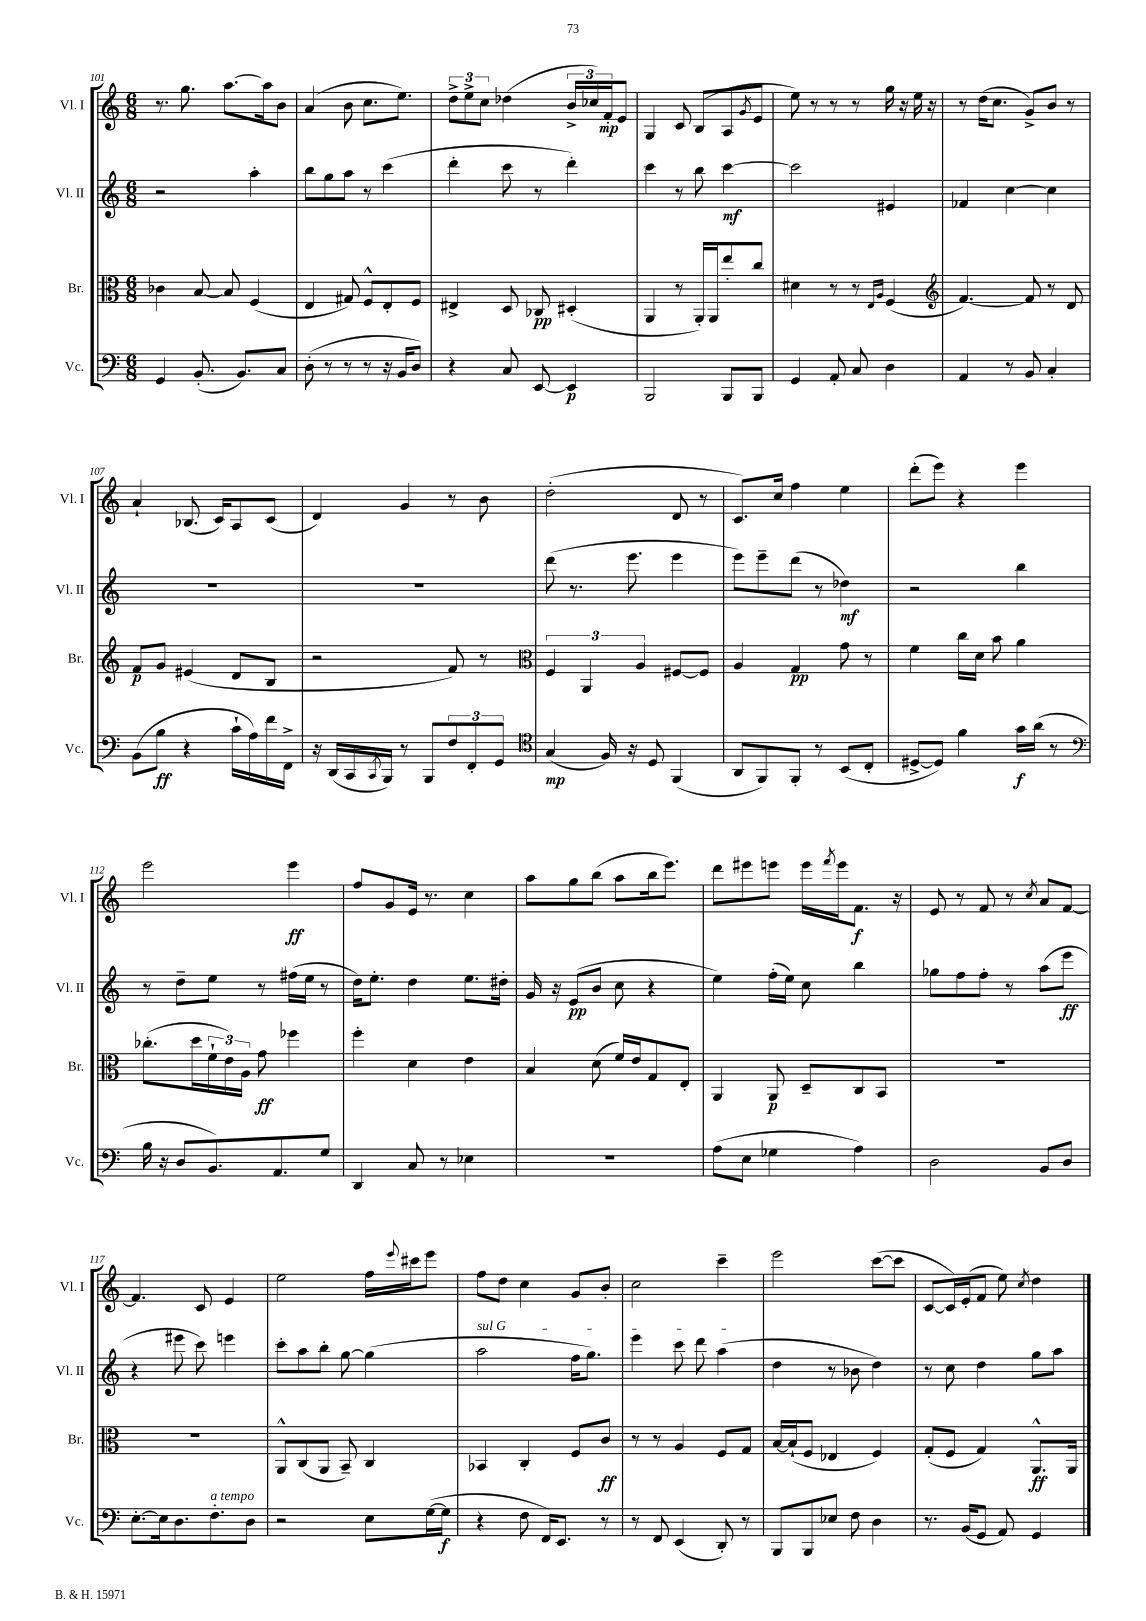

**kern	**kern	**kern	**kern
*staff4	*staff3	*staff2	*staff1
*clefF4	*clefC3	*clefG2	*clefG2
*k[]	*k[]	*k[]	*k[]
*M6/8	*M6/8	*M6/8	*M6/8
4GG/	4c-\	2r	8.r
.	.	.	8.gg\
(8.BB'/	[8B/	.	.
.	8B/]	.	[8.aa\L
8.BB/L)	.	.	.
.	(4F/	4aa'\	.
.	.	.	16aa\]k
8C/J	.	.	8b\J
=	=	=	=
(8D'\	4E/	8bb\L	(4a/
8r	.	8gg\	.
8r	8G#/)	8aa\J	8b\
8r	8F^^/L	8r	8.cc\L
16r	8E'/	(4ccc\	.
16BB/LK	.	.	8.ee\J)
8D/J)	8F/J	.	.
=	=	=	=
4r	4E#^/	4ddd'\	12dd^\L
.	.	.	12ee^\
.	.	.	12cc\J
8C/	8D/	8ccc\	(4dd-\
[8EE/	8C-/	8r	.
4EE/]	(4D#'/	4ddd'\)	24b^/LL
.	.	.	24cc-/)
.	.	.	24f'/J
.	.	.	8e/J
=	=	=	=
2BBB/	4AA/	4ccc\	4G/
.	8r	8r	8c/
.	16AA'/LL)	8bb\	(8B/L
.	16AA/J	.	.
8BBB/L	8ee'/	[4ccc\	8A/
.	.	.	8qg/
8BBB/J	8cc/J	.	8e/J
=	=	=	=
4GG/	4d#\	2ccc\]	8ee\)
.	.	.	8r
8AA'/	8r	.	8r
8C/	8r	.	8r
.	16qqE/LL	.	.
.	16qqA/JJ	.	.
4D\	(4F/	4e#/	16gg\
.	.	.	16r
.	.	.	16ee\
.	.	.	16r
=	=	=	=
*	*clefG2	*	*
4AA/	[4.f/)	4f-/	8r
.	.	.	(16dd\LK
.	.	.	8.cc\J
8r	.	[4cc\	.
8BB/	8f/]	.	8g^/L)
4C'/	8r	4cc\]	8b/J
.	8d/	.	8r
=	=	=	=
(8BB\L	8f/L	2.r	4a`/
8B\J	8g/J	.	.
4r	(4e#/	.	(8.B-/
.	.	.	16c/LK)
16c`\LL	8d/L	.	8A/
16A\)	.	.	.
16f\	8B/J	.	(8c/J
16FF^\JJ	.	.	.
=	=	=	=
16r	2r	2.r	4d/)
(16DD/LL	.	.	.
16CC/	.	.	.
8qCC/	.	.	.
16BBB/JJ)	.	.	.
8r	.	.	4g/
8BBB/L	.	.	.
12F/	8f/)	.	8r
12FF'/	.	.	.
.	8r	.	8b\
12GG/J	.	.	.
=	=	=	=
*clefC4	*clefC3	*	*
(4G/	6F/	(8ddd\	(2dd'\
.	.	8.r	.
.	6AA/	.	.
16F/)	.	.	.
16r	.	8.eee\	.
.	6A/	.	.
8D/	.	.	.
(4FF/	[8F#/L	4eee\	8d/
.	8F#/]J	.	8r
=	=	=	=
8AA/L	4A/	8eee\L)	8.c/L)
8FF/)	.	8eee~\	.
.	.	.	16cc/Jk
8FF'/J	4G/	(8ddd\J	4ff\
8r	.	8r	.
(8BB/L	8g\	4dd-\)	4ee\
8C'/J	8r	.	.
=	=	=	=
[8D#^/L	4f\	2r	(8ddd'\L
8D#/]J)	.	.	8eee\J)
4f\	16cc\LL	.	4r
.	16d\JJ	.	.
.	8b\	.	.
16g\LL	4a\	4bb\	4eee\
(16a\JJ	.	.	.
8r	.	.	.
=	=	=	=
*clefF4	*	*	*
16B\	(8.cc-'\L	8r	2eee\
16r	.	.	.
8D/L	.	8dd~\L	.
.	16dd\L	.	.
8.BB/)	24f`\	8ee\J	.
.	24e\)	.	.
.	24A\JJ	.	.
.	8g\	8r	.
8.AA/	.	.	.
.	4ff-\	(16ff#\LL	4eee\
.	.	16ee\JJ	.
8G/J	.	8r	.
=	=	=	=
4DD/	4ff'\	16dd\LK)	8ff/L
.	.	8.ee'\J	.
.	.	.	8g/
8C/	4d\	4dd\	16e/Jk
.	.	.	8.r
8r	.	.	.
4E-\	4e\	8.ee\L	4cc\
.	.	16dd#'\Jk	.
=	=	=	=
2.r	4B/	16g/	8aa\L
.	.	16r	.
.	.	(8e/L	8gg\
.	(8d\	8b/J	(8bb\J
.	16f/LL)	8cc\	8aa\L
.	16e/J	.	.
.	8G/	4r	16bb\k
.	.	.	8.eee\J)
.	8E'/J	.	.
=	=	=	=
(8A\L	4AA/	4ee\)	8ddd\L
8E\J	.	.	8eee#\
4G-\	8AA/	(16ff'\LL	8eee\J
.	.	16ee\JJ)	.
.	8D~/L	8cc\	16eee\LL
.	.	.	8qfff/
.	.	.	16eee\J
4A\)	8C/	4bb\	8.f\J
.	8BB/J	.	.
.	.	.	16r
=	=	=	=
2D\	2.r	8gg-\L	8e/
.	.	8ff\	8r
.	.	8ff'\J	8f/
.	.	8r	8r
.	.	.	8qcc/
8BB/L	.	(8aa\L	8a/L
8D/J	.	8eee\J	[8f/J
=	=	=	=
[8.E'\L	2.r	4r	4.f/]
16E\]k	.	.	.
8.D\	.	8eee#\	.
.	.	8ccc\)	8c/
8.F'\	.	.	.
.	.	4eee\	4e/
8D\J	.	.	.
=	=	=	=
2r	8AA^^/L	8ccc'\L	2ee\
.	(8C/	8aa\	.
.	8AA/J	8bb'\J	.
.	8BB~/)	[8gg\	.
8E\L	4C/	(4gg\]	16ff\LL
.	.	.	8qqeee/
.	.	.	16ccc#\J
([16G\L	.	.	8eee\J
16G\]JJ	.	.	.
=	=	=	=
4r	4BB-/	2aa\	8ff\L
.	.	.	8dd\J
8F\	4C'/	.	4cc\
16FF/LK)	.	.	.
8.EE/J	.	.	.
.	8F/L	16ff\LK	8g/L
.	.	8.gg\J)	.
8r	8c/J	.	8b'/J
=	=	=	=
8r	8r	4eee\	2cc\
8FF/	8r	.	.
(4EE/	4A/	8ccc\	.
.	.	8ddd\	.
8DD'/)	8F/L	(4aa\	4ccc~\
8r	8G/J	.	.
=	=	=	=
8BBB/L	[16B/LL	4dd\	2eee\
.	(16B`/]J	.	.
8BBB/	8F/J	.	.
8E-/J	4E-/	8r	.
8F\	.	8b-\	.
4D\	4F/)	4dd\)	([8ccc\L
.	.	.	8ccc\]J
=	=	=	=
8.r	(8G'/L	8r	[8c/L
.	8F/J	8cc\	16c/]L)
(16BB/LK	.	.	(16e'/J
8GG/J	4G/)	4dd\	8f/J
8AA/)	.	.	8ee\)
.	.	.	8qcc/
4GG/	8.AA^^/L	8gg\L	4dd\
.	.	8aa\J	.
.	16AA/Jk	.	.
==	==	==	==
*-	*-	*-	*-
